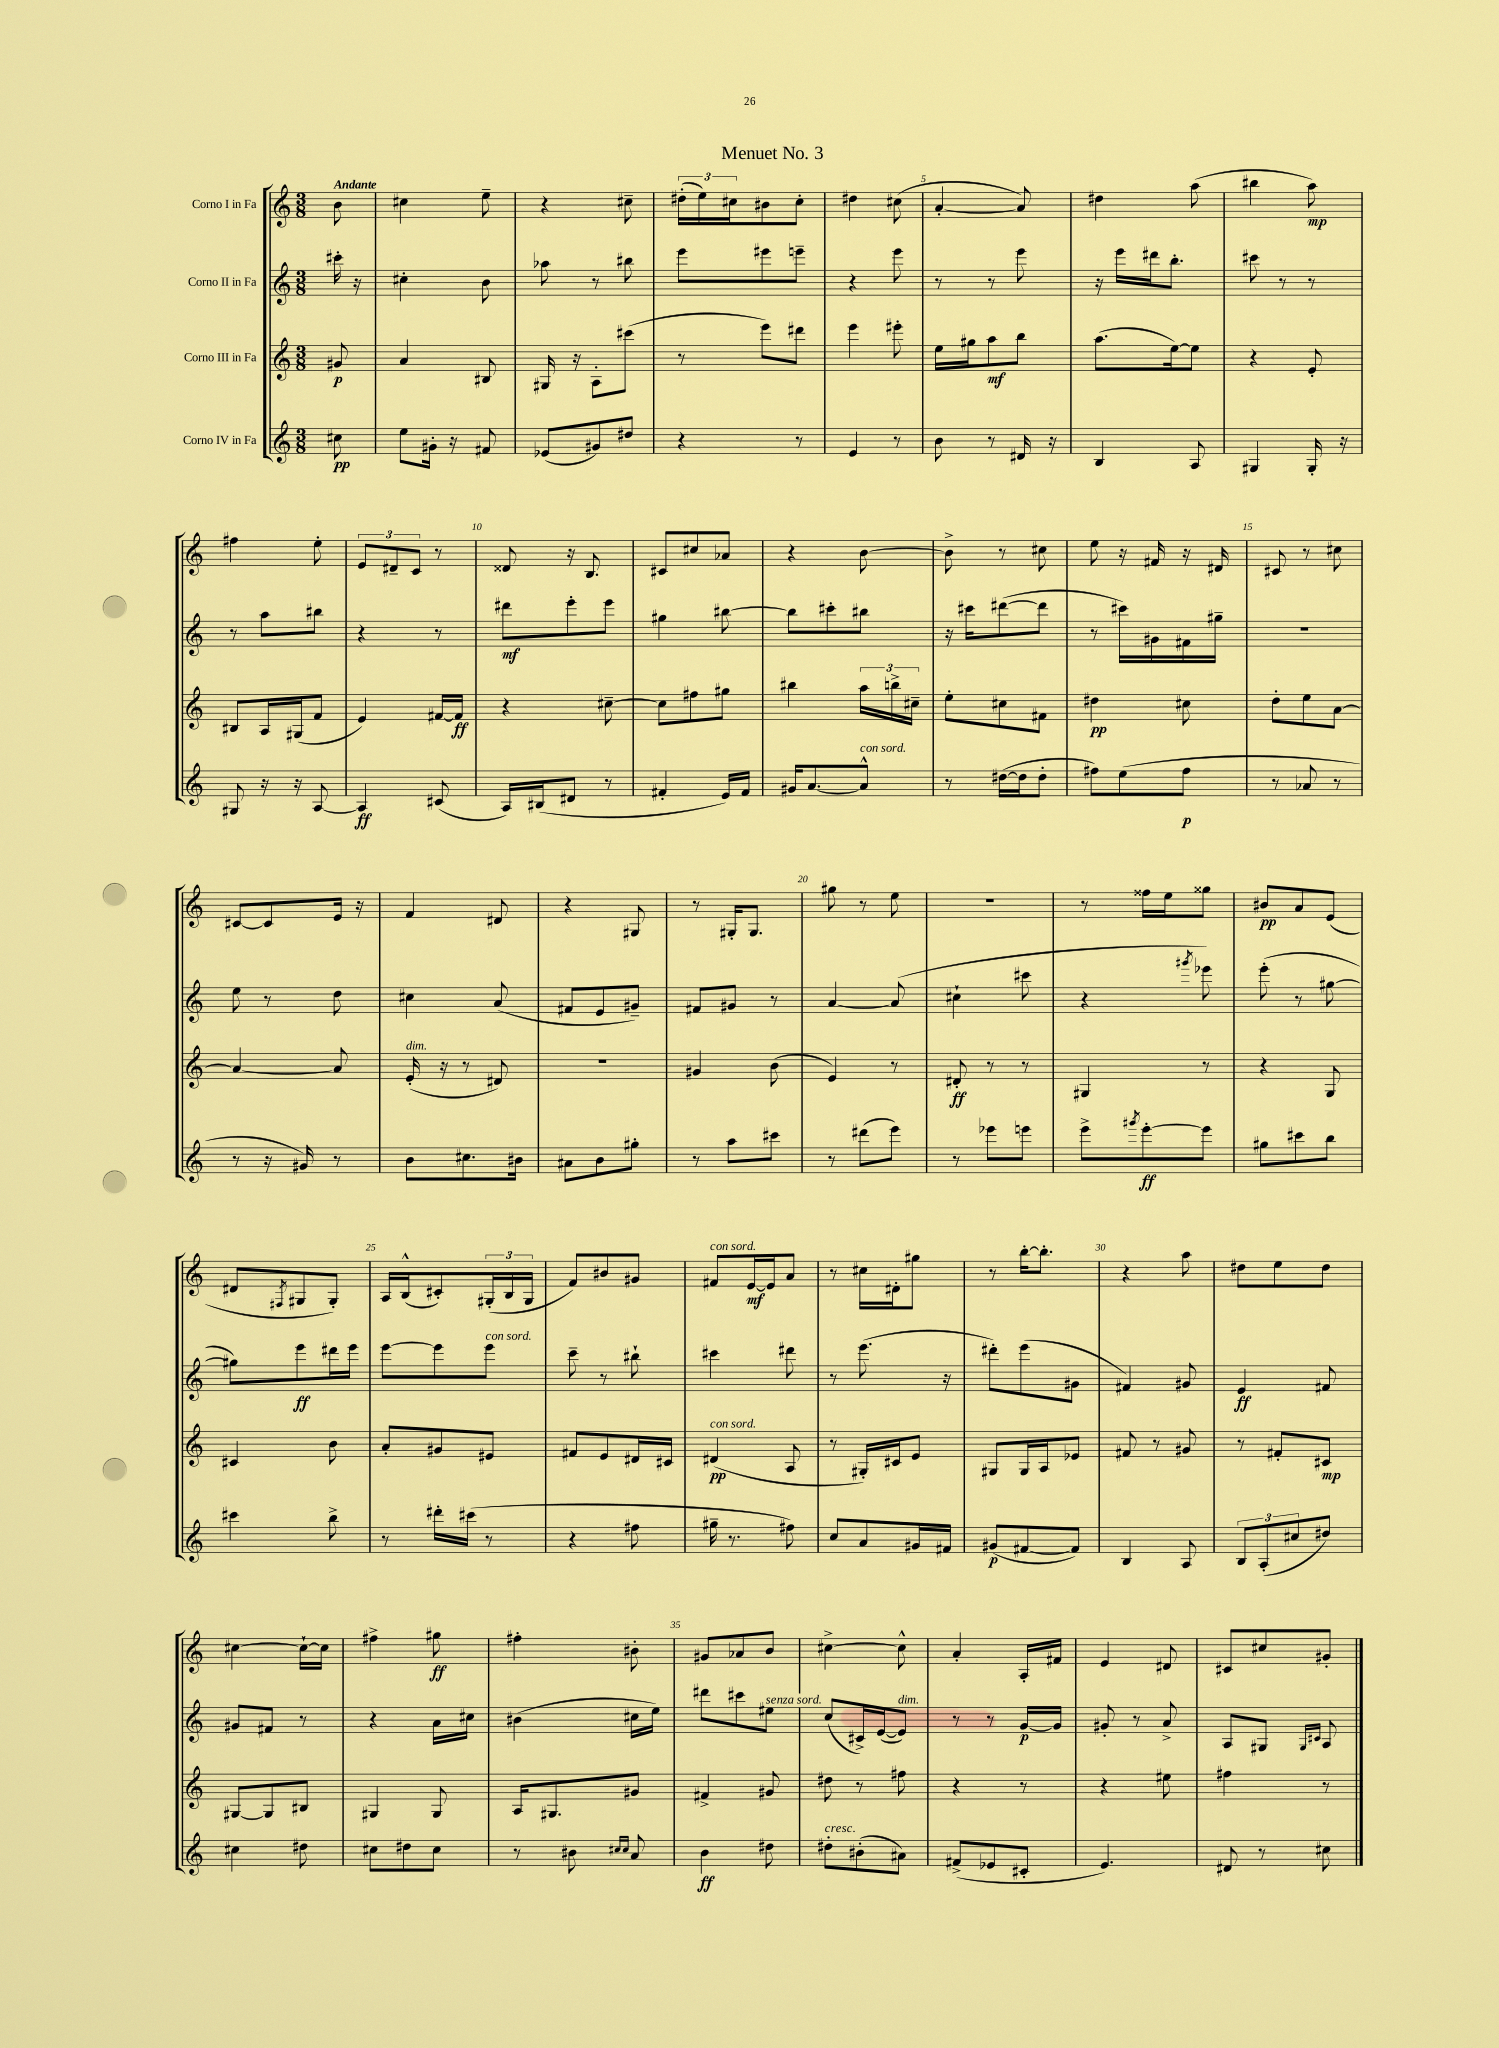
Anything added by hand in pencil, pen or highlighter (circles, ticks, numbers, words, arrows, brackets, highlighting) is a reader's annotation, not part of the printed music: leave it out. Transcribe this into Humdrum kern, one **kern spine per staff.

**kern	**dynam	**kern	**dynam	**kern	**dynam	**kern	**dynam
*part4	*part4	*part3	*part3	*part2	*part2	*part1	*part1
*staff4	*staff4	*staff3	*staff3	*staff2	*staff2	*staff1	*staff1
*I"Corno IV in Fa	*	*I"Corno III in Fa	*	*I"Corno II in Fa	*	*I"Corno I in Fa	*
*clefG2	*	*clefG2	*	*clefG2	*	*clefG2	*
*k[]	*	*k[]	*	*k[]	*	*k[]	*
*M3/8	*	*M3/8	*	*M3/8	*	*M3/8	*
=	=	=	=	=	=	=	=
!	!	!	!	!	!	!LO:TX:a:B:t=Andante	!
8cc#X\	pp	8g#X/	p	16ccc#X'\	.	8b\	.
.	.	.	.	16r	.	.	.
=1	=1	=1	=1	=1	=1	=1	=1
8ee\L	.	4a/	.	4cc#X'\	.	4cc#X\	.
16g#X'\Jk	.	.	.	.	.	.	.
16r	.	.	.	.	.	.	.
8f#X/	.	8B#X/	.	8b\	.	8ee~\	.
=2	=2	=2	=2	=2	=2	=2	=2
(8e-X/L	.	16G#X/	.	8aa-X\	.	4r	.
.	.	16r	.	.	.	.	.
8g#X/)	.	8A'\L	.	8r	.	.	.
8dd#X/J	.	(8ccc#X\J	.	8bb#X\	.	8cc#X~\	.
=3	=3	=3	=3	=3	=3	=3	=3
4r	.	8r	.	8eee\L	.	(24dd#X'\LL	.
.	.	.	.	.	.	24ee\)	.
.	.	.	.	.	.	24cc#X\J	.
.	.	8eee\L)	.	8eee#X\	.	8b#X\	.
8r	.	8ddd#X\J	.	8eeen~\J	.	8cc#'\J	.
=4	=4	=4	=4	=4	=4	=4	=4
4e/	.	4eee\	.	4r	.	4dd#X\	.
8r	.	8eee#X'\	.	8eee\	.	(8cc#X\	.
=5	=5	=5	=5	=5	=5	=5	=5
8b\	.	16ee\LL	.	8r	.	[4a'/	.
.	.	16gg#X\J	.	.	.	.	.
8r	.	8aa\	mf	8r	.	.	.
16d#X/	.	8bb\J	.	8eee\	.	8a/])	.
16r	.	.	.	.	.	.	.
=6	=6	=6	=6	=6	=6	=6	=6
4B/	.	(8.aa\L	.	16r	.	4dd#X\	.
.	.	.	.	16eee\LL	.	.	.
.	.	.	.	16ddd#X\J	.	.	.
.	.	[16ee\k)	.	8.bb'\J	.	.	.
8A/	.	8ee\J]	.	.	.	(8aa\	.
=7	=7	=7	=7	=7	=7	=7	=7
4G#X/	.	4r	.	8ccc#X\	.	4bb#X\	.
.	.	.	.	8r	.	.	.
16G#'/	.	8e'/	.	8r	.	8aa\)	mp
16r	.	.	.	.	.	.	.
!!LO:LB:g=z
=8	=8	=8	=8	=8	=8	=8	=8
8G#X/	.	8B#X/L	.	8r	.	4ff#X\	.
16r	.	16A/L	.	8aa\L	.	.	.
16r	.	(16G#X/J	.	.	.	.	.
[8A/	.	8f/J	.	8bb#X\J	.	8ee'\	.
=9	=9	=9	=9	=9	=9	=9	=9
4A/]	ff	4e/)	.	4r	.	12e/L	.
.	.	.	.	.	.	12d#X~/	.
.	.	.	.	.	.	12c/J	.
(8c#X/	.	[16f#X/LL	.	8r	.	8r	.
.	.	16f#/JJ]	ff	.	.	.	.
=10	=10	=10	=10	=10	=10	=10	=10
16A/LL)	.	4r	.	8ddd#X\L	mf	8d##X/	.
(16B#X/J	.	.	.	.	.	.	.
8d#X/J	.	.	.	8eee'\	.	16r	.
.	.	.	.	.	.	8.B/	.
8r	.	[8cc#X~\	.	8eee\J	.	.	.
=11	=11	=11	=11	=11	=11	=11	=11
4f#X'/	.	8cc#\L]	.	4gg#X\	.	8c#X/L	.
.	.	8ff#X\	.	.	.	8cc#X/	.
16e/LL)	.	8gg#X\J	.	[8bb#X\	.	8a-X/J	.
16f#/JJ	.	.	.	.	.	.	.
=12	=12	=12	=12	=12	=12	=12	=12
16g#X/KL	.	4bb#X\	.	8bb#\L]	.	4r	.
[8.a/	.	.	.	.	.	.	.
.	.	.	.	8ccc#X'\	.	.	.
!LO:TX:a:i:t=con sord.	!	!	!	!	!	!	!
8a^^/J]	.	24aa\LL	.	8bb#X\J	.	[8b\	.
.	.	24bbn^\	.	.	.	.	.
.	.	24cc#X~\JJ	.	.	.	.	.
=13	=13	=13	=13	=13	=13	=13	=13
8r	.	8ee'\L	.	16r	.	8b^\]	.
.	.	.	.	16ccc#X\KL	.	.	.
([16dd#X\LL	.	8cc#X\	.	([8ddd#X\	.	8r	.
16dd#\J]	.	.	.	.	.	.	.
8dd#'\J	.	8f#X\J	.	8ddd#\J]	.	8cc#X\	.
=14	=14	=14	=14	=14	=14	=14	=14
8ff#X\L)	.	4dd#X\	pp	8r	.	8ee\	.
(8ee\	.	.	.	16ccc#X\LL)	.	16r	.
.	.	.	.	16g#X\	.	16f#X/	.
8ff#\J	p	8cc#X\	.	16f#X\	.	16r	.
.	.	.	.	16gg#X~\JJ	.	16d#X/	.
=15	=15	=15	=15	=15	=15	=15	=15
8r	.	8dd'\L	.	4.r	.	8c#X/	.
8a-X/	.	8ee\	.	.	.	8r	.
8r	.	[8a\J	.	.	.	8cc#X\	.
!!LO:LB:g=z
=16	=16	=16	=16	=16	=16	=16	=16
8r	.	4a/_	.	8ee\	.	[8c#X/L	.
16r	.	.	.	8r	.	8c#/]	.
16g#X/)	.	.	.	.	.	.	.
8r	.	8a/]	.	8dd\	.	16e/Jk	.
.	.	.	.	.	.	16r	.
=17	=17	=17	=17	=17	=17	=17	=17
!	!	!LO:TX:a:i:t=dim.	!	!	!	!	!
8b\L	.	(16e'/	.	4cc#X\	.	4f/	.
.	.	16r	.	.	.	.	.
8.cc#X\	.	8r	.	.	.	.	.
.	.	8d#X/)	.	(8a/	.	8d#X/	.
16b#X\Jk	.	.	.	.	.	.	.
=18	=18	=18	=18	=18	=18	=18	=18
8a#X\L	.	4.r	.	8f#X/L	.	4r	.
8b\	.	.	.	8e/	.	.	.
8gg#X'\J	.	.	.	8g#X~/J)	.	8G#X/	.
=19	=19	=19	=19	=19	=19	=19	=19
8r	.	4g#X/	.	8f#X/L	.	8r	.
8aa\L	.	.	.	8g#X/J	.	16G#X'/KL	.
.	.	.	.	.	.	8.G#/J	.
8ccc#X\J	.	(8b\	.	8r	.	.	.
=20	=20	=20	=20	=20	=20	=20	=20
8r	.	4e/)	.	[4a/	.	8gg#X\	.
(8ddd#X\L	.	.	.	.	.	8r	.
8eee\J)	.	8r	.	(8a/]	.	8ee\	.
=21	=21	=21	=21	=21	=21	=21	=21
8r	.	8d#X'/	ff	4cc#X`\	.	4.r	.
8eee-X\L	.	8r	.	.	.	.	.
8eeen\J	.	8r	.	8ccc#X\	.	.	.
=22	=22	=22	=22	=22	=22	=22	=22
8eee^\L	.	4G#X/	.	4r	.	8r	.
8qggg#X/	.	.	.	.	.	.	.
[8eee'\	ff	.	.	.	.	16ff##X\LL	.
.	.	.	.	.	.	16ee\J	.
.	.	.	.	8qggg#X/	.	.	.
8eee\J]	.	8r	.	8eee-X\)	.	8gg##X\J	.
=23	=23	=23	=23	=23	=23	=23	=23
8gg#X\L	.	4r	.	(8eee'\	.	8b#X/L	pp
8ccc#X\	.	.	.	8r	.	8a/	.
8bb\J	.	8G/	.	[8gg#X\	.	(8e/J	.
!!LO:LB:g=z
=24	=24	=24	=24	=24	=24	=24	=24
4ccc#X\	.	4c#X/	.	8gg#X\L])	.	8d#X/L	.
.	.	.	.	.	.	8qF#X/	.
.	.	.	.	8eee\	ff	8G#X/	.
8bb^\	.	8b\	.	16ddd#X\L	.	8G#'/J)	.
.	.	.	.	16eee\JJ	.	.	.
=25	=25	=25	=25	=25	=25	=25	=25
8r	.	8a'/L	.	[8eee\L	.	16A/LL	.
.	.	.	.	.	.	(16B^^/J	.
16ddd#X'\LL	.	8g#X/	.	8eee\]	.	8c#X'/)	.
(16ccc#X\JJ	.	.	.	.	.	.	.
!	!	!	!	!LO:TX:a:i:t=con sord.	!	!	!
8r	.	8e#X/J	.	8eee\J	.	(24G#X'/L	.
.	.	.	.	.	.	24B/	.
.	.	.	.	.	.	24G#/JJ	.
=26	=26	=26	=26	=26	=26	=26	=26
4r	.	8f#X/L	.	8ccc~\	.	8f/L)	.
.	.	8e/	.	8r	.	8b#X/	.
8ff#X\	.	16d#X/L	.	8bb#X`\	.	8g#X/J	.
.	.	16c#X/JJ	.	.	.	.	.
=27	=27	=27	=27	=27	=27	=27	=27
!	!	!	!	!	!	!LO:TX:a:i:t=con sord.	!
!	!	!LO:TX:a:i:t=con sord.	!	!	!	!	!
16gg#X~\	.	(4d#X/	pp	4ccc#X\	.	8f#X/L	.
8.r	.	.	.	.	.	.	.
.	.	.	.	.	.	[16e/L	mf
.	.	.	.	.	.	16e/J]	.
8ff#X\)	.	8A/	.	8ddd#X\	.	8a/J	.
=28	=28	=28	=28	=28	=28	=28	=28
8cc/L	.	8r	.	8r	.	8r	.
8a/	.	16G#X'/LL)	.	(8.eee\	.	16cc#X\LL	.
.	.	16c#X/J	.	.	.	16d#X'\J	.
16g#X/L	.	8e/J	.	.	.	8gg#X\J	.
16f#X/JJ	.	.	.	16r	.	.	.
=29	=29	=29	=29	=29	=29	=29	=29
(8g#X/L	p	8G#X/L	.	8ddd#X'\L)	.	8r	.
[8f#X/	.	16G#/L	.	(8eee\	.	[16bb'\KL	.
.	.	16A/J	.	.	.	8.bb'\J]	.
8f#/J])	.	8e-X/J	.	8g#X\J	.	.	.
=30	=30	=30	=30	=30	=30	=30	=30
4B/	.	8f#X/	.	4f#X/)	.	4r	.
.	.	8r	.	.	.	.	.
8A/	.	8g#X/	.	8g#X/	.	8aa\	.
=31	=31	=31	=31	=31	=31	=31	=31
12B/L	.	8r	.	4e/	ff	8dd#X\L	.
(12A'/	.	.	.	.	.	.	.
.	.	8f#X'/L	.	.	.	8ee\	.
12cc#X/	.	.	.	.	.	.	.
8dd#X/J)	.	8c#X/J	mp	8f#X/	.	8dd#\J	.
!!LO:LB:g=z
=32	=32	=32	=32	=32	=32	=32	=32
4cc#X\	.	[8G#X/L	.	8g#X/L	.	[4cc#X\	.
.	.	8G#/]	.	8f#X/J	.	.	.
8dd#X\	.	8B#X/J	.	8r	.	16cc#`\LL_	.
.	.	.	.	.	.	16cc#\JJ]	.
=33	=33	=33	=33	=33	=33	=33	=33
8cc#X\L	.	4G#X/	.	4r	.	4ff#X^\	.
8dd#X\	.	.	.	.	.	.	.
8cc#\J	.	8G#/	.	16a\LL	.	8gg#X\	ff
.	.	.	.	16cc#X\JJ	.	.	.
=34	=34	=34	=34	=34	=34	=34	=34
8r	.	16A/KL	.	(4b#X\	.	4ff#X'\	.
.	.	8.G#X/	.	.	.	.	.
8b#X\	.	.	.	.	.	.	.
16qqcc#X/LL	.	.	.	.	.	.	.
16qqcc#/JJ	.	.	.	.	.	.	.
8a/	.	8g#X/J	.	16cc#X\LL	.	8b#X'\	.
.	.	.	.	16ee\JJ)	.	.	.
=35	=35	=35	=35	=35	=35	=35	=35
4b\	ff	4f#X^/	.	8ddd#X\L	.	8g#X/L	.
.	.	.	.	8ccc#X\	.	8a-X/	.
!	!	!	!	!LO:TX:a:i:t=senza sord.	!	!	!
8dd#X\	.	8g#X/	.	8ee#X\J	.	8b/J	.
=36	=36	=36	=36	=36	=36	=36	=36
!LO:TX:a:i:t=cresc.	!	!	!	!	!	!	!
8dd#X'\L	.	8dd#X\	.	(8cc/L	.	[4cc#X^\	.
(8b#X'\	.	8r	.	16c#X^/L)	.	.	.
.	.	.	.	([16e/J	.	.	.
!	!	!	!	!LO:TX:a:i:t=dim.	!	!	!
8a#X\J)	.	8ff#X\	.	8e/J])	.	8cc#^^\]	.
=37	=37	=37	=37	=37	=37	=37	=37
(8f#X^/L	.	4r	.	8r	.	4a'/	.
8e-X/	.	.	.	8r	.	.	.
8c#X'/J	.	8r	.	[16g/LL	p	16A'/LL	.
.	.	.	.	16g/JJ]	.	16f#X/JJ	.
=38	=38	=38	=38	=38	=38	=38	=38
4.e/)	.	4r	.	8g#X'/	.	4e/	.
.	.	.	.	8r	.	.	.
.	.	8ee#X\	.	8a^/	.	8d#X/	.
=39	=39	=39	=39	=39	=39	=39	=39
8d#X/	.	4ff#X\	.	8A/L	.	8c#X/L	.
8r	.	.	.	8G#X/J	.	8cc#X/	.
.	.	.	.	16qqG#/LL	.	.	.
.	.	.	.	16qqc#X/JJ	.	.	.
8cc#X\	.	8r	.	8A/	.	8g#X'/J	.
==	==	==	==	==	==	==	==
*-	*-	*-	*-	*-	*-	*-	*-
